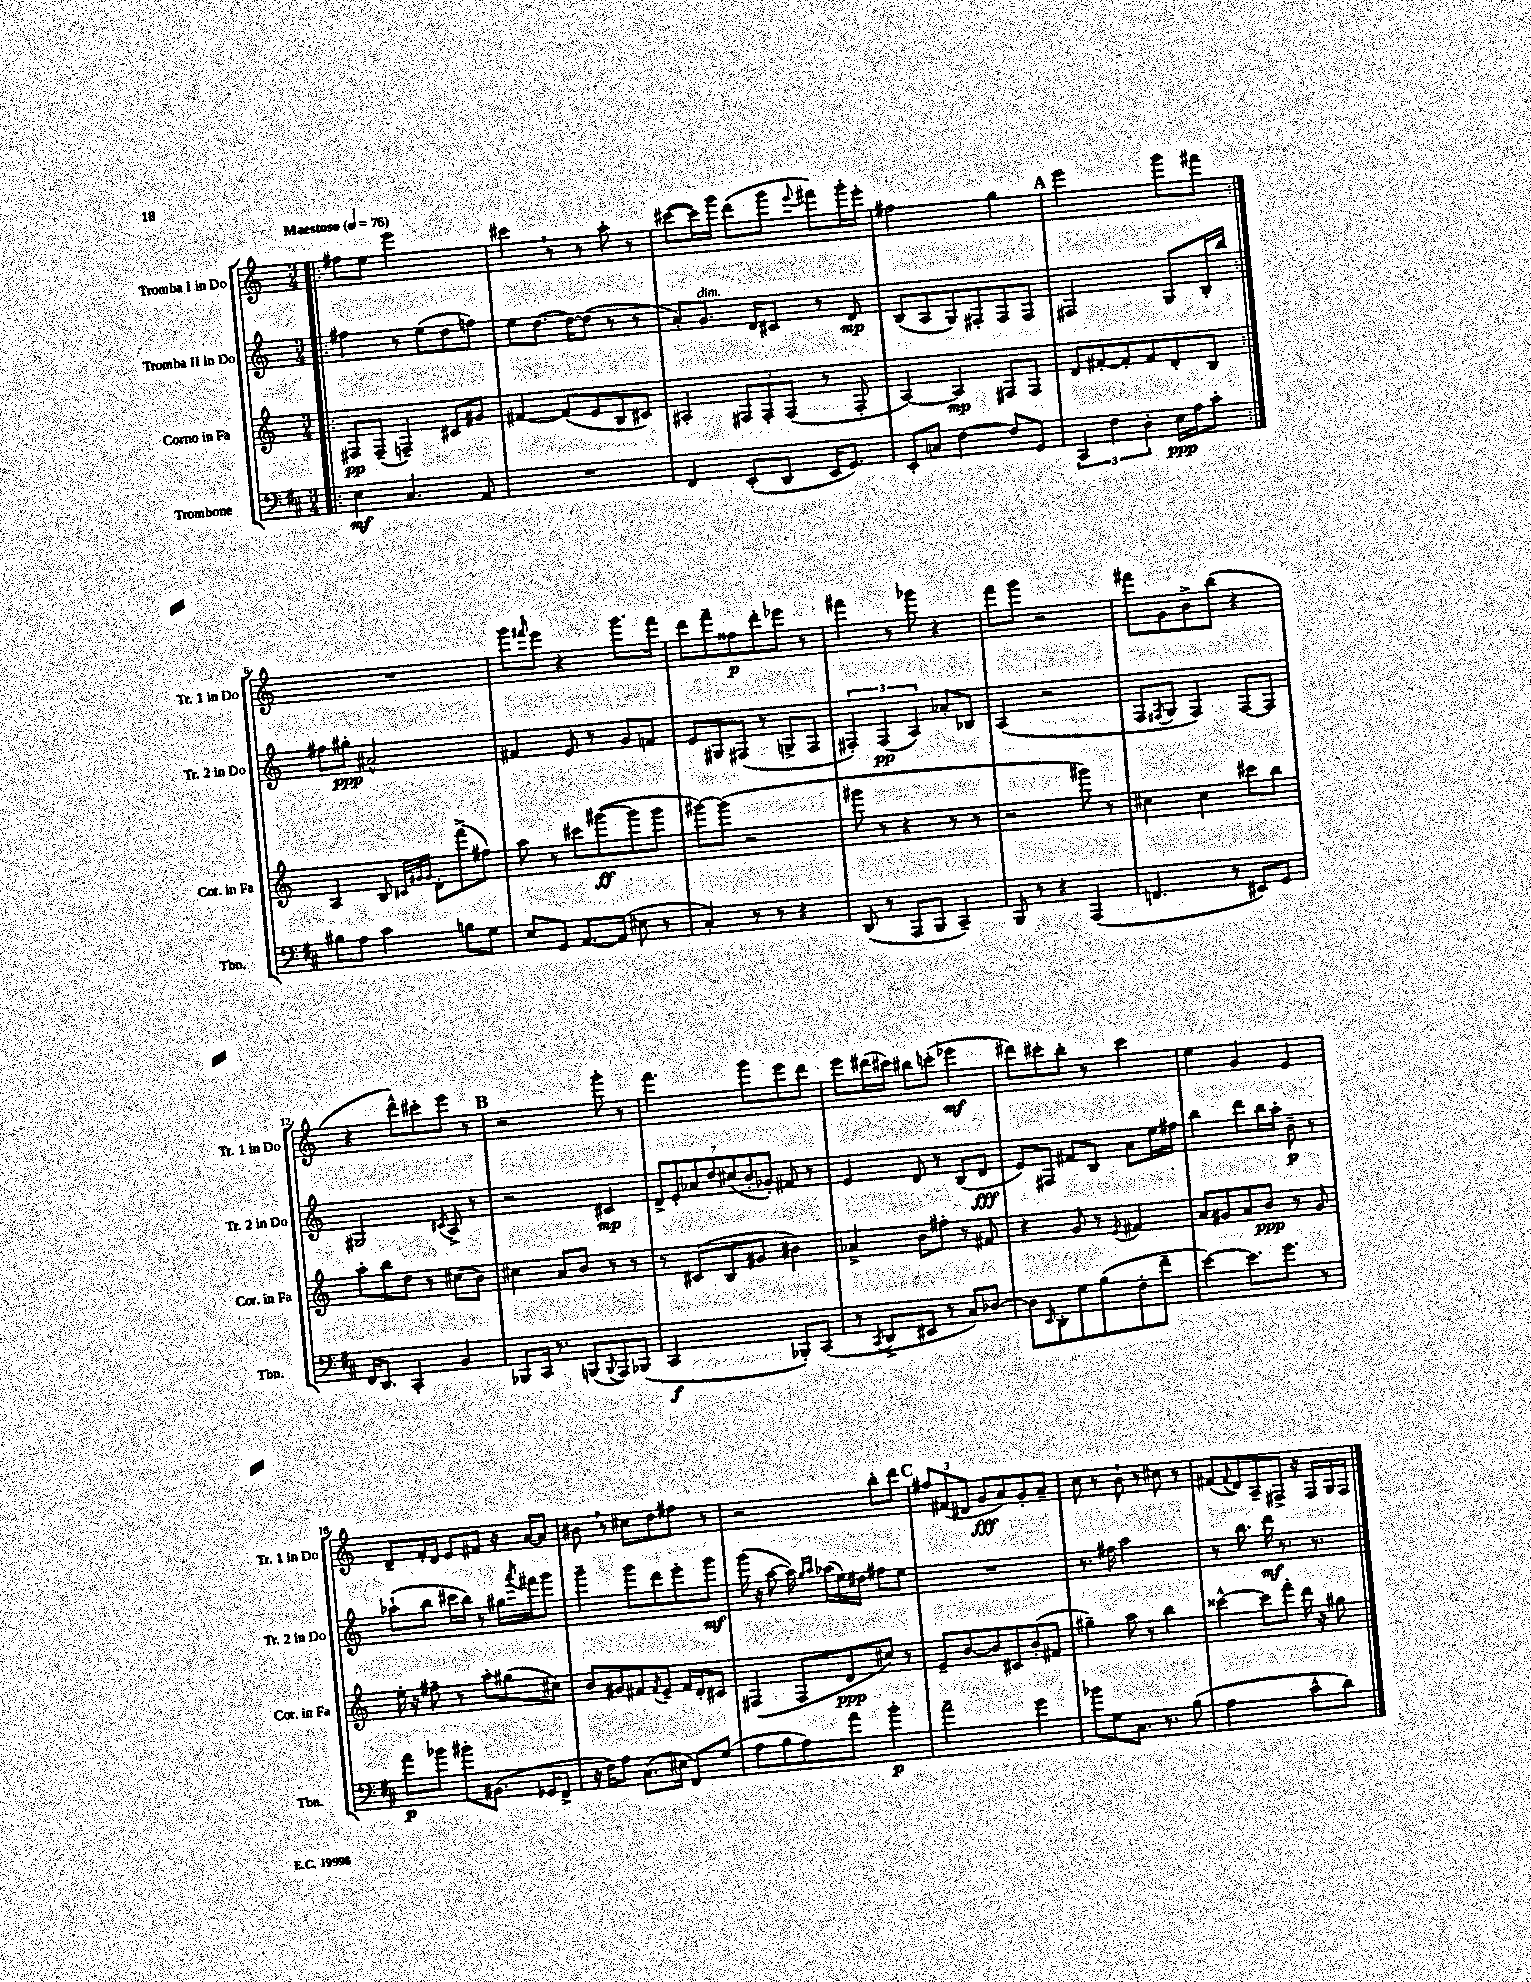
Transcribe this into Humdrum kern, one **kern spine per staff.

**kern	**kern	**kern	**kern
*staff4	*staff3	*staff2	*staff1
*clefF4	*clefG2	*clefG2	*clefG2
*k[f#c#]	*k[]	*k[]	*k[]
*M3/4	*M3/4	*M3/4	*M3/4
*MM76	*MM76	*MM76	*MM76
=!|:	=!|:	=!|:	=!|:
4E	8F#	4ff#	8ff#
.	(8F#~	.	8ee
4.C#	4F~)	8r	2eee
.	.	(8ee	.
.	8c#	8dd	.
8AA	8g#	8ff)	.
=	=	=	=
2.r	[4f#	8ee	4ccc#
.	.	[8.dd	.
.	(8f#]	.	8r
.	.	16dd_	.
.	8e	(8dd]	8r
.	8B	8r	8aa'
.	8c#)	8r	8r
=	=	=	=
4FF#	4A#'	8a')	([8ccc#
.	.	8.g	16ccc#])
.	.	.	16ggg
(8EE'	12F#	.	(8ddd
.	.	16d	.
.	12F#'	.	.
8DD	.	8c#	8ggg
.	(12F#	.	.
.	.	.	8qqeee
16EE	8r	8r	8fff#)
8.GG)	.	.	.
.	8F#'	8d	16ggg'
.	.	.	16eee'
=	=	=	=
8EE'	[4A)	(8B	2ff#
8C	.	8A	.
[4F#	4A]	8G)	.
.	.	8F#'	.
8F#]	8F#	8F#	4gg
8GG	8F#	8F#	.
=	=	=	=
6CC#	8d	2F#	2eee
.	[8f#'	.	.
6F#	.	.	.
.	8f#']	.	.
6D'	.	.	.
.	8f#	.	.
16E	8d'	8G	8ggg
16A	.	.	.
8c#'	8B	16B'	8fff#
.	.	16bb	.
=:|!	=:|!	=:|!	=:|!
8B#	4A	8ff#	2.r
8A	.	8gg#'	.
4c#	8B	2a#^^	.
.	32qqc#	.	.
.	32qqg#	.	.
.	32qqg#	.	.
.	8d'	.	.
8B	(8fff^	.	.
8G	8ff#)	.	.
=	=	=	=
8E	8aa	4f#	8ggg
.	.	.	16qqfff#
8GG	8r	.	8eee
[8.AA	8ccc#	8e	4r
.	([8ggg#	8r	.
(16AA]	.	.	.
8E#	8ggg#]	8g	8.ggg
8r	8ggg#	8f	.
.	.	.	16fff#
=	=	=	=
4C#')	[8ggg#)	8e	8ddd
.	(8ggg#]	8G#	8fff~
8r	2r	(8F#	8ff##
8r	.	8r	8ddd'
4r	.	8G^	8eee-
.	.	8F#	8r
=	=	=	=
(8DD	8ggg#	6F#')	4fff#
8r	8r	.	.
.	.	(6F#	.
8AAA	4r	.	8r
.	.	6A)	.
8BBB	.	.	8ggg-
4CC#~)	8r	8a-'	4r
.	8r	8B-	.
=	=	=	=
8BBB	2r	(4A	8fff
8r	.	.	8ggg
4r	.	2r	2r
(4AAA	8ggg#)	.	.
.	8r	.	.
=	=	=	=
4.FF	4cc#	8F	8fff#
.	.	8qF#	.
.	.	8G	8g
.	4cc#	4F#)	8b^
8r	.	.	(8bb
8EE#)	8ccc#	[8F#	4r
8GG	8bb	8F#]	.
=	=	=	=
16FF#	8aa'	2G#	4r
8.DD	.	.	.
.	8bb	.	.
4CC#'	8dd	.	8ddd^^)
.	8r	.	8ccc#'
.	.	8qc#	.
4BB	(8cc#	8A^	8eee
.	8b)	8r	8r
=	=	=	=
8BBB-	4cc#	2r	2r
16CC#	.	.	.
8.r	.	.	.
.	8a	.	.
(8BBB	8b	.	.
8qqBBB	.	.	.
8AAA)	8r	4c#	8ggg'
(8BBB-	8r	.	8r
=	=	=	=
2CC#	8r	14d^	4.fff
.	.	14e'	.
.	(8c#	.	.
.	.	14a-	.
.	.	14dd	.
.	8B	.	.
.	.	(14cc#	.
.	.	14b'	.
.	8g#	.	8ggg
.	.	14g-')	.
8BBB-')	4b#)	8f#	8eee
(8CC#	.	8r	8ddd
=	=	=	=
8r	4a-^	4e	8eee
8qCC#	.	.	.
8DD^	.	.	(16ddd#
.	.	.	16ccc#)
8EE#	8b	8d	8bb#
8r	8ff#'	8r	(8ccc'
8C#)	8r	(8B	4eee-
[8D-	8f#	8d	.
=	=	=	=
8D-]	4r	8e)	8ddd#)
16qqEE	.	.	.
8DD'	.	8F#	8ccc#'
8G	8g	8f#	8bb'
(8B	8r	8B	8r
.	8qe	.	.
8F#'	4f#	8a	4ccc#
8f#~	.	16ee	.
.	.	16ff#	.
=	=	=	=
[4e)	8a	4bb	4ee
.	8g#	.	.
8.e]	8a	8ddd	4g
.	8b	16bb	.
8.g	.	16aa'	.
.	8r	8b~	4e
8r	8g#	8r	.
=	=	=	=
8a	16ee'	(8aa-`	8d~
.	16r	.	.
8b-	8ff#~	8bb	16f'
.	.	.	16d
8b#'	8r	16ccc#	8e
.	.	16bb)	.
(8.BB#	8aa'	8r	8f#
.	(8gg#	16gg#	16r
.	.	8qaaa	.
16GG-	.	16fff#	[16a
8FF#^	8cc#)	8ggg	8a]
=	=	=	=
16r	8b	4ggg~	8b#
16F#)	.	.	.
8A	8g#	.	8r
(8.C#	8f#	8ggg	8cc#
.	8qf#	.	.
.	8e~	8ddd	8dd
16E#	.	.	.
8FF#)	16f#	8eee'	8ff#
.	16d'	.	.
(8G	8c#	8ggg	8r
=	=	=	=
8A	(4F#	(16ggg	2r
.	.	16r	.
8B	.	[8aa	.
8A)	8F#	16aa])	.
.	.	16qqgg	.
.	.	16qqaa	.
.	.	(16aa-	.
8a	8d	16ee)	.
.	.	16dd#	.
4b'	8cc#)	8ff#	8bb'
.	8r	8ee	8ddd
=	=	=	=
2a~	8e~	2.r	12ff#
.	.	.	(12f#
.	[8b	.	.
.	.	.	12d#
.	8b]	.	8g
.	8c#	.	8a)
4g	(8b'	.	8g'
.	8f#	.	8a~
=	=	=	=
8b-	4gg#~)	8.r	8cc
8G	.	.	8r
.	.	16ff#	.
8.C#	8aa	2aa	8b`
.	8r	.	8r
8.r	.	.	.
.	4bb	.	8cc#
(8B	.	.	8r
=	=	=	=
2A	[4ccc##^^	8r	(8f#
.	.	.	8qqf#
.	.	8.bb	8d)
.	8ccc##]	.	8A~
.	.	16ddd	.
.	8fff'	8.r	8F#^
8c#^^	16ddd	.	16r
.	16r	8.r	16F#
8d)	8gg#	.	16G
.	.	.	16F#
==	==	==	==
*-	*-	*-	*-
